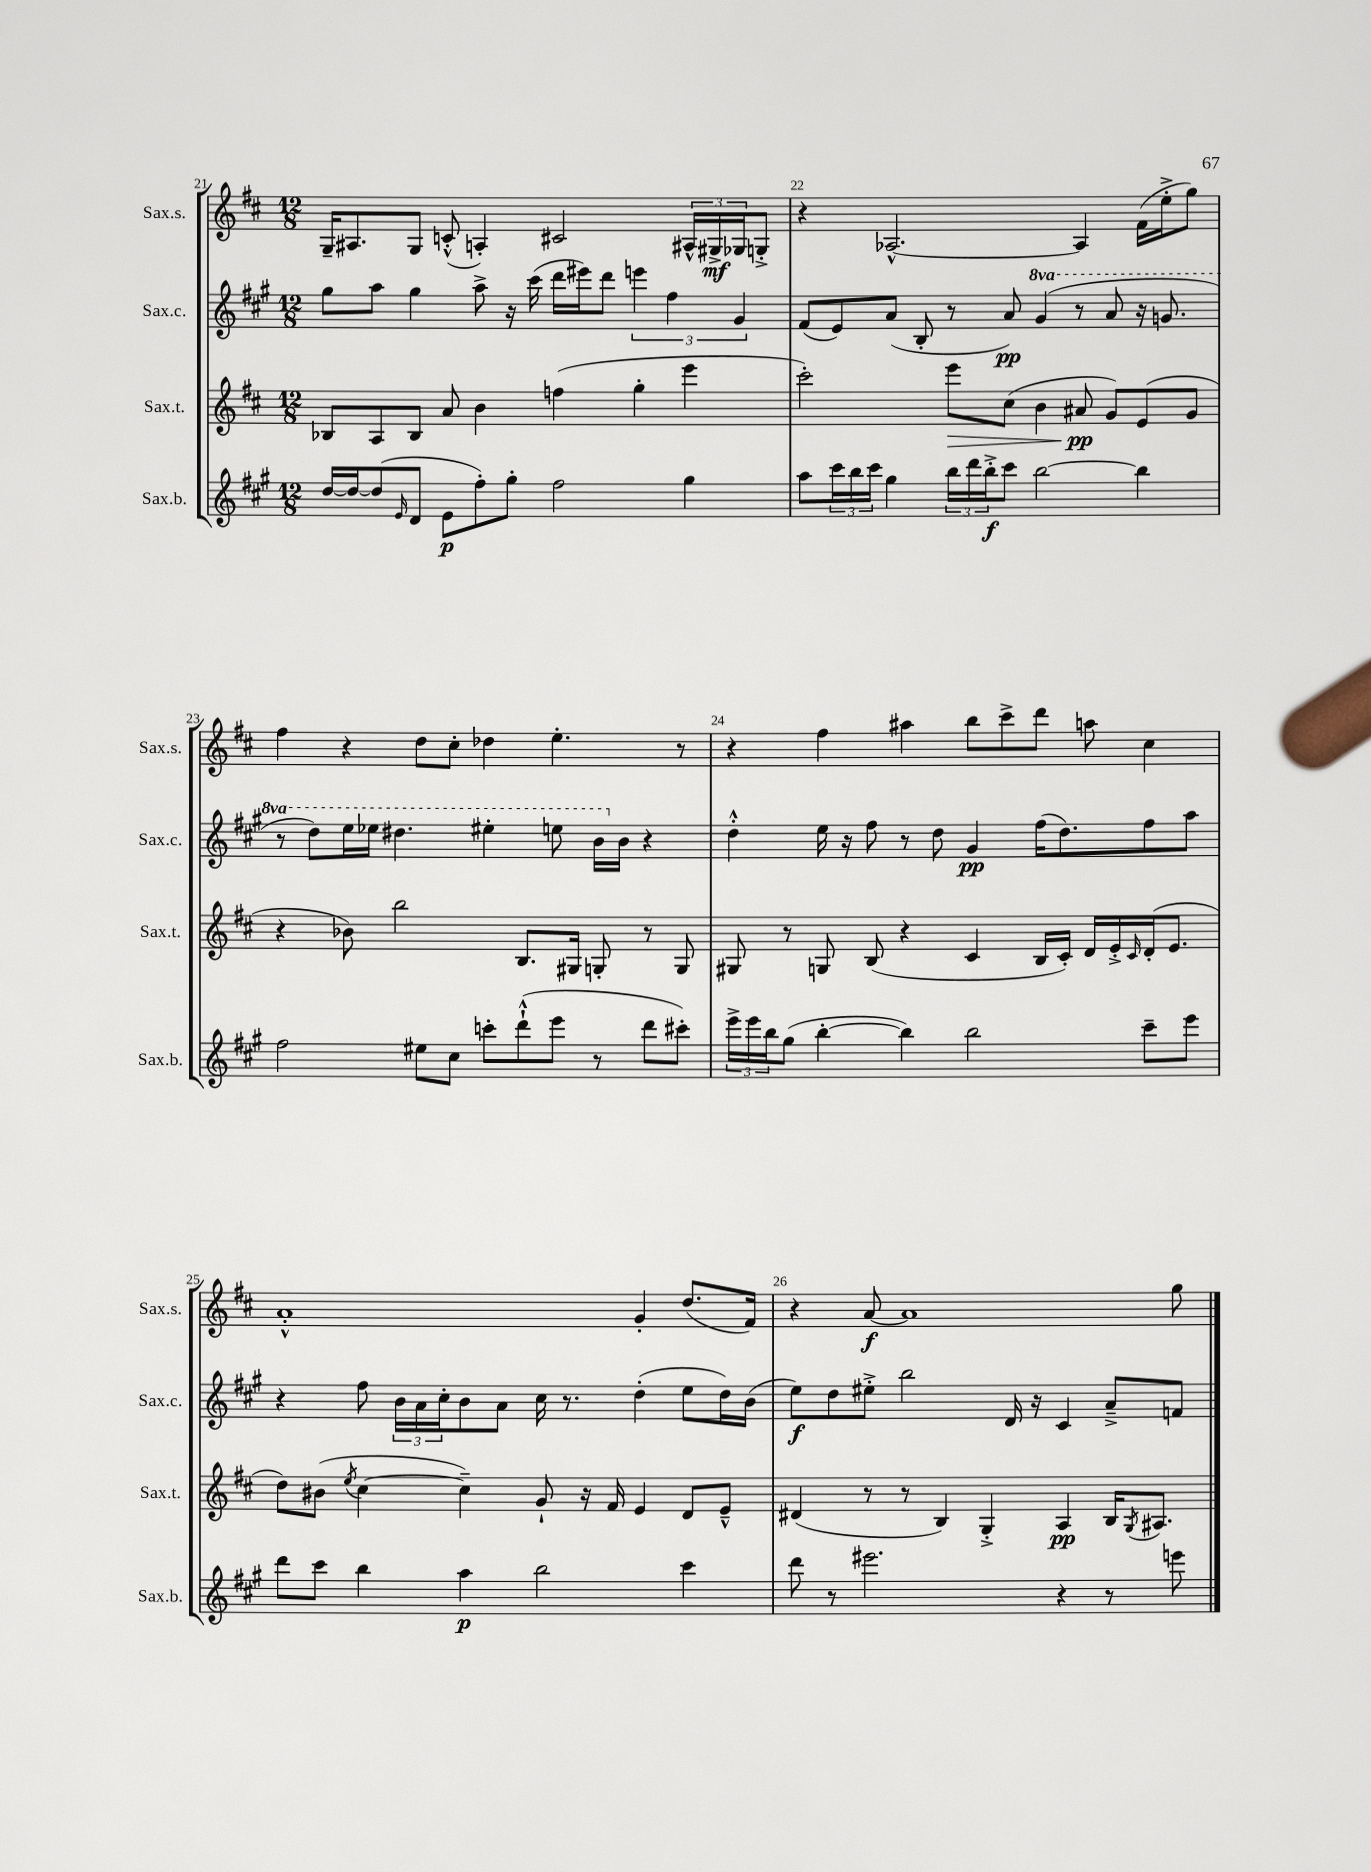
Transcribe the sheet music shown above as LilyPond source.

<<
\new StaffGroup <<
\new Staff = "s0" \with { instrumentName = "Sax.s." shortInstrumentName = "Sax.s." } {
    \clef treble \key d \major \numericTimeSignature \time 12/8
    g16-- ais8. g8 c'8-.-^( a4-.) cis'2 \tuplet 3/2 { ais16-^ gis16->\mf ges16 } g8-.-> |
    r4 aes2.~-^ aes4 fis'16( e''16-.-> g''8) |
    fis''4 r4 d''8 cis''8-. des''4 e''4.-. r8 |
    r4 fis''4 ais''4 b''8 cis'''8-> d'''8 a''8 cis''4 |
    a'1-.-^ g'4-. d''8.( fis'16) |
    r4 a'8~\f a'1 g''8 \bar "|." |
}
\new Staff = "s1" \with { instrumentName = "Sax.c." shortInstrumentName = "Sax.c." } {
    \clef treble \key a \major \numericTimeSignature \time 12/8 \set Staff.ottavationMarkups = #ottavation-simple-ordinals
    gis''8 a''8 gis''4 a''8-> r16 cis'''16( d'''16 eis'''16) d'''8 \tuplet 3/2 { e'''4 fis''4 gis'4 } |
    fis'8( e'8) a'8( b8-. r8 a'8\pp) \ottava #1 gis''4( r8 a''8 r16 g''8. |
    r8 d'''8) e'''16 ees'''16 dis'''4. eis'''4-. e'''8 b''16 \ottava #0 b'16 r4 |
    d''4-.-^ e''16 r16 fis''8 r8 d''8 gis'4\pp fis''16( d''8.) fis''8 a''8 |
    r4 fis''8 \tuplet 3/2 { b'16 a'16 cis''16-. } b'8 a'8 cis''16 r8. d''4-.( e''8 d''16) b'16( |
    e''8\f) d''8 eis''8-.-> b''2 d'16 r16 cis'4 a'8---> f'8 \bar "|." |
}
\new Staff = "s2" \with { instrumentName = "Sax.t." shortInstrumentName = "Sax.t." } {
    \clef treble \key d \major \numericTimeSignature \time 12/8
    bes8 a8 bes8 a'8 b'4 f''4( g''4-. e'''4 |
    cis'''2-.) e'''8\> cis''8( b'4 ais'8\pp\! g'8) e'8( g'8 |
    r4 bes'8) b''2 b8. gis16 g8-. r8 g8 |
    gis8 r8 g8 b8( r4 cis'4 b16 cis'16-.) d'16 e'16-.-> \grace { cis'16 } d'16-.( e'8. |
    d''8) bis'8( \acciaccatura { e''8 } cis''4~ cis''4--) g'8-! r16 fis'16 e'4 d'8 e'8---^ |
    dis'4( r8 r8 b4) g4-.-> a4\pp b16 \acciaccatura { g8 } ais8. \bar "|." |
}
\new Staff = "s3" \with { instrumentName = "Sax.b." shortInstrumentName = "Sax.b." } {
    \clef treble \key a \major \numericTimeSignature \time 12/8
    d''16~ d''16~ d''8( \grace { e'16 } d'8 e'8\p fis''8-.) gis''8-. fis''2 gis''4 |
    a''8 \tuplet 3/2 { cis'''16 b''16 cis'''16 } gis''4 \tuplet 3/2 { b''16 d'''16 b''16-.->\f } cis'''8 b''2~ b''4 |
    fis''2 eis''8 cis''8 c'''8-. d'''8-!-^( e'''8 r8 d'''8 cis'''8-.) |
    \tuplet 3/2 { e'''16-> e'''16 b''16 } gis''8( b''4~-. b''4) b''2 cis'''8-- e'''8 |
    d'''8 cis'''8 b''4 a''4\p b''2 cis'''4 |
    d'''8 r8 eis'''2. r4 r8 e'''8 \bar "|." |
}
>>
>>
\layout { \context { \Score currentBarNumber = #21 \override BarNumber.break-visibility = ##(#f #t #t) barNumberVisibility = #all-bar-numbers-visible } }
